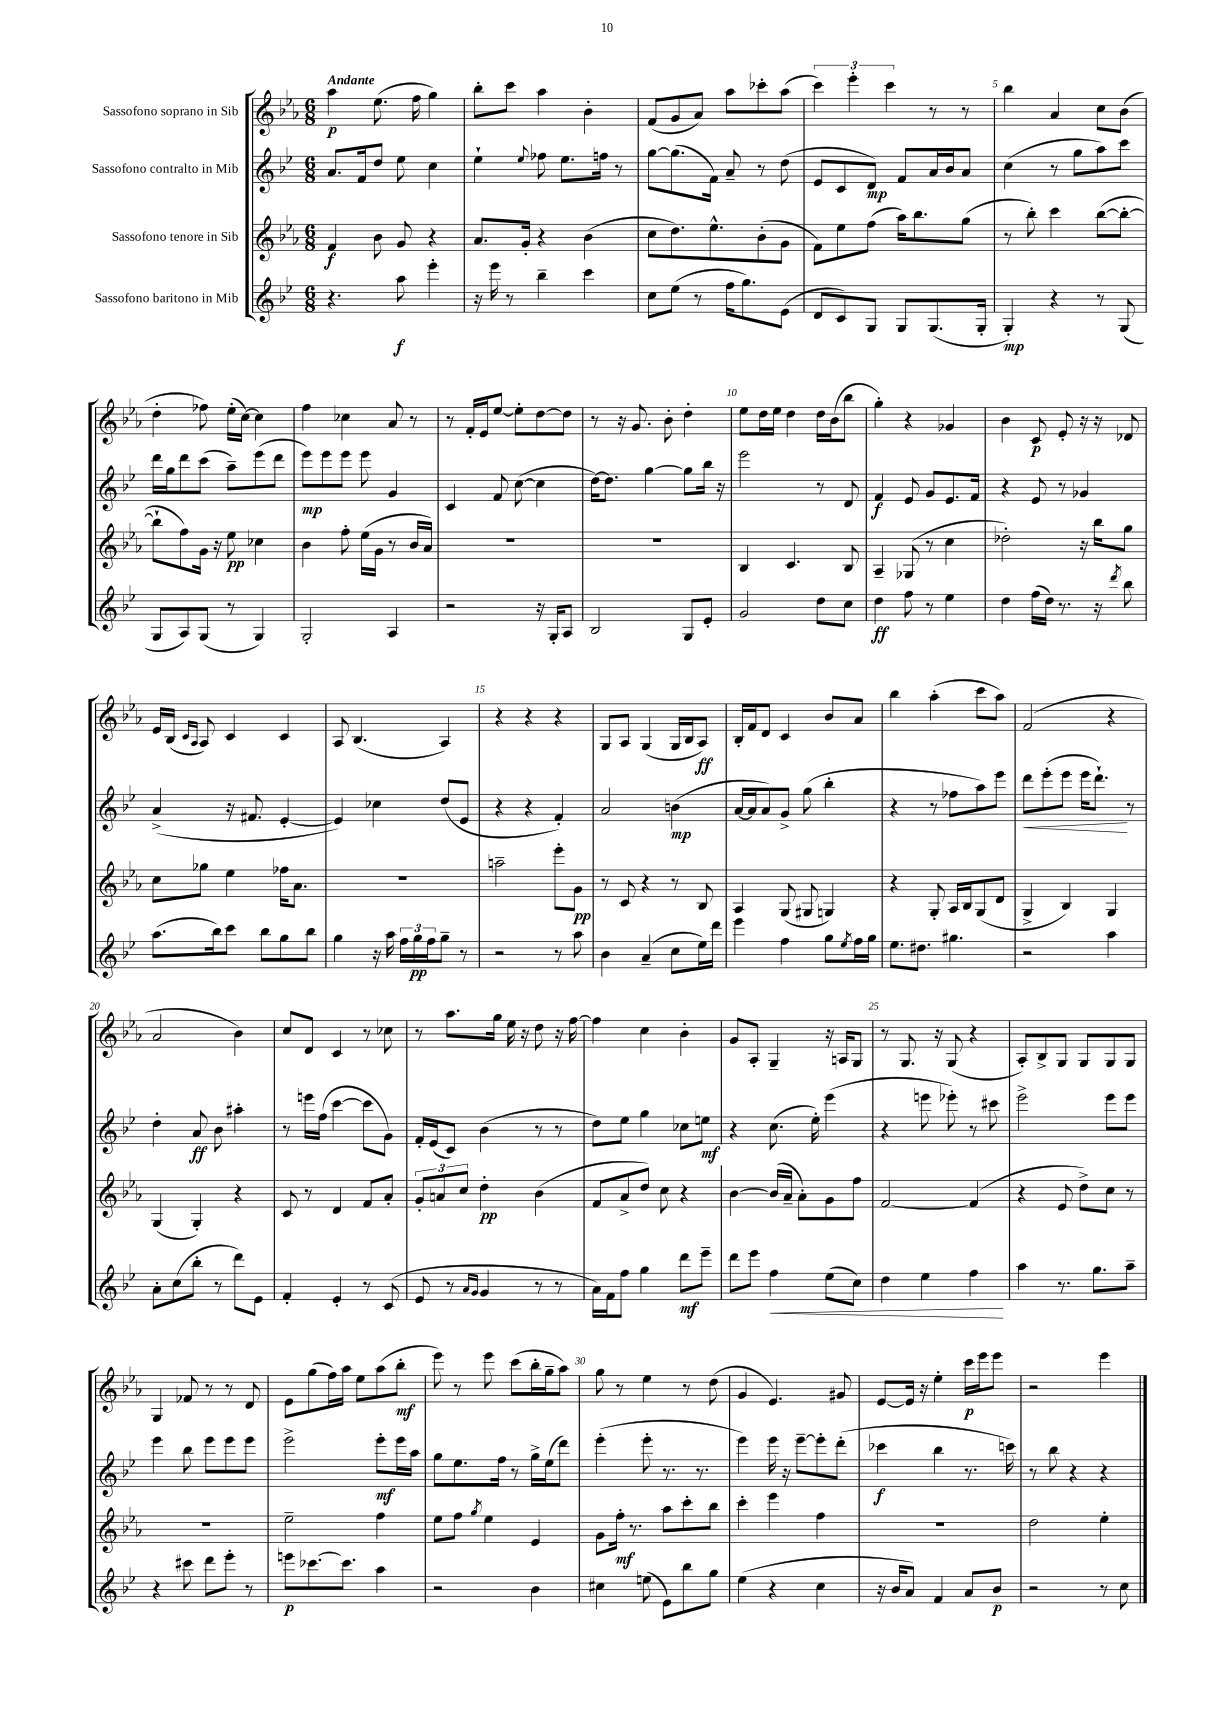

**kern	**kern	**kern	**kern
*staff4	*staff3	*staff2	*staff1
*clefG2	*clefG2	*clefG2	*clefG2
*k[b-e-]	*k[b-e-a-]	*k[b-e-]	*k[b-e-a-]
*M6/8	*M6/8	*M6/8	*M6/8
4.r	4f	8.a	4aa-
.	.	16f	.
.	8b-	8dd	(8.ee-
8aa	8g	8ee-	.
.	.	.	16ff
4eee-'	4r	4cc	4gg)
=	=	=	=
16r	8.a-	4ee-`	8bb-'
16eee-	.	.	.
8r	.	.	8ccc
.	16g'	.	.
.	.	8qqee-	.
4bb-~	4r	8ff-	4aa-
.	.	8.ee-	.
4ccc	(4b-	.	4b-'
.	.	16ff	.
.	.	8r	.
=	=	=	=
8cc	8cc	[8gg	(8f
(8ee-	8.dd)	(8.gg]	8g
8r	.	.	8a-)
.	8.ee-^^	16f)	.
16ff	.	8a~	8aa-
8.gg)	.	.	.
.	(8b-'	8r	8ccc-'
(8e-	8g	(8dd	(8aa-
=	=	=	=
8d	8f)	8e-	6ccc)
8c)	8ee-	8c	.
.	.	.	6eee-'
8G	(8ff	8d)	.
.	.	.	6ccc
8G	16aa-)	8f	.
.	8.bb-	.	.
(8.G	.	16a	8r
.	.	16b-	.
.	(8gg	8a	8r
16G'	.	.	.
=	=	=	=
4G')	8r	(4cc	4bb-
.	8bb-')	.	.
4r	4ccc	8r	4a-
.	.	8gg	.
8r	([8bb-	8aa)	8cc
(8G	8bb-'_	8ccc	(8b-
=	=	=	=
8G	8bb-`]	16ddd	4dd'
.	.	16gg	.
8A)	8ff)	8ddd	.
(8G	16g	(8ccc	8ff-)
.	16r	.	.
8r	8ee-	8aa~)	(16ee-'
.	.	.	[16cc)
4G)	4cc-	(8eee-	4cc]
.	.	8ddd	.
=	=	=	=
2G'	4b-	8eee-)	4ff
.	.	8eee-	.
.	8ff'	8eee-	4cc-
.	(16ee-	8eee-	.
.	16g	.	.
4A	8r	4g	8a-
.	16b-	.	8r
.	16a-)	.	.
=	=	=	=
2r	2.r	4c	8r
.	.	.	16f'
.	.	.	16e-
.	.	8f	[8ee-
.	.	([8cc	8ee-']
16r	.	4cc]	[8dd
16G'	.	.	.
8A	.	.	8dd]
=	=	=	=
2B-	2.r	[16dd)	8r
.	.	8.dd]	.
.	.	.	16r
.	.	.	8.g
.	.	[4gg	.
.	.	.	8b-'
8G	.	8gg]	4dd'
8e-'	.	16bb-	.
.	.	16r	.
=	=	=	=
2g	4B-	2eee-	8ee-
.	.	.	16dd
.	.	.	16ee-
.	4.c	.	4dd
8dd	.	8r	16dd
.	.	.	(16b-
8cc	8B-	8d	8bb-
=	=	=	=
4dd	4A-~	4f	4gg')
8ff	(8G-	8e-	4r
8r	8r	8g	.
4ee-	4cc	8.e-	4g-
.	.	16f	.
=	=	=	=
4dd	2dd-')	4r	4b-
(16ff	.	8e-	8c
16dd)	.	.	.
8.r	.	8r	8e-'
.	16r	4g-	16r
16r	16bb-	.	16r
8qddd	.	.	.
8bb-	8gg	.	8d-
=	=	=	=
(8.aa	8cc	(4a^	16e-
.	.	.	(16B-
.	.	.	16qqc
.	.	.	16qqA-
.	8gg-	.	8A-)
16bb-)	.	.	.
8ccc	4ee-	16r	4c
.	.	8.f#	.
8bb-	.	.	.
8gg	16ff-	[4e-'	4c
.	8.a-	.	.
8bb-	.	.	.
=	=	=	=
4gg	2.r	4e-])	8A-
.	.	.	(4.B-
16r	.	4cc-	.
16aa	.	.	.
24ff	.	.	.
24gg	.	.	.
24ff	.	.	.
8gg~	.	(8dd	4A-)
8r	.	8e-	.
=	=	=	=
2r	2aa~	4r	4r
.	.	4r	4r
8r	8eee-'	4f')	4r
8aa	8g	.	.
=	=	=	=
4b-	8r	2a	8G
.	8c	.	8A-
(4a~	4r	.	(4G
8cc	8r	(4b	16G
.	.	.	16B-
16ee-)	8B-	.	8A-)
16ddd	.	.	.
=	=	=	=
4eee-	4A-	[16a	16B-'
.	.	16a]	16f
.	.	8a)	8d
4ff	(8G	8g^	4c
.	8G#	(8gg	.
8gg	4G)	4bb-'	8b-
8qee-	.	.	.
16ff	.	.	8a-
16gg	.	.	.
=	=	=	=
8.ee-	4r	4r	4bb-
8.dd#	.	.	.
.	8G'	8r	(4aa-'
4.gg#	16A-	8ff-	.
.	16B-	.	.
.	(8G	8aa)	8ccc
.	8d	8eee-	8aa-)
=	=	=	=
2r	4G^	8ddd	(2f
.	.	(8eee-'	.
.	4B-)	8eee-	.
.	.	16eee-	.
.	.	8.ddd`)	.
4aa	4G	.	4r
.	.	8r	.
=	=	=	=
8a'	(4G	4dd'	2a-
(8cc	.	.	.
8bb-'	4G')	8a	.
8r	.	8b-	.
8ddd)	4r	4aa#'	4b-)
8e-	.	.	.
=	=	=	=
4f'	8c	8r	8cc
.	8r	16eee	8d
.	.	(16ff	.
4e-'	4d	[4ccc	4c
8r	8f	8ccc]	8r
(8c	8a-'	8g)	8cc-
=	=	=	=
8e-	12g'	16f'	8r
.	.	(16e-	.
.	12a	.	.
8r	.	8c)	8.aa-
.	12cc	.	.
16qqa	.	.	.
16qqg	.	.	.
4g	4dd'	(4b-	.
.	.	.	16gg
.	.	.	16ee-
.	.	.	16r
8r	(4b-	8r	8dd
8r	.	8r	16r
.	.	.	[16ff
=	=	=	=
16a)	8f	8dd)	4ff]
16f	.	.	.
8ff	8a-^	8ee-	.
4gg	8dd)	4gg	4cc
.	8cc	.	.
8ddd	4r	8cc-	4b-'
8eee-~	.	8ee	.
=	=	=	=
8ddd	[4b-	4r	8g
8eee-	.	.	8A-'
4ff	(16b-]	(8.cc	4G~
.	16a-~	.	.
.	8a-')	.	.
.	.	16ee-')	.
(8ee-	8g	(4eee-	16r
.	.	.	16A
8cc)	8ff	.	8G
=	=	=	=
4dd	[2f	4r	8r
.	.	.	8.G
4ee-	.	8eee	.
.	.	.	16r
.	.	8eee-')	(8G
4ff	(4f]	8r	4r
.	.	8ccc#	.
=	=	=	=
4aa	4r	2eee-^	8A-')
.	.	.	8B-^
8.r	8e-	.	8G
.	8dd^)	.	8G
8.gg	.	.	.
.	8cc	8eee-	8G
8aa~	8r	8eee-	8G
=	=	=	=
4r	2.r	4eee-	4G
8ccc#	.	8bb-	8f-
8ddd	.	8eee-	8r
8eee-'	.	8eee-	8r
8r	.	8eee-	8d
=	=	=	=
8eee	2ee-~	2eee-^	8e-
[8.ccc-	.	.	(8gg
.	.	.	16ff)
8.ccc-]	.	.	16aa-
.	.	.	8ee-
4aa	4ff	8eee-'	(8aa-
.	.	16eee-	8bb-'
.	.	16aa	.
=	=	=	=
2r	8ee-	8gg	8eee-)
.	8ff	8.ee-	8r
.	8qgg	.	.
.	4ee-	.	8eee-
.	.	16ff	.
.	.	8r	(8ccc
4b-	4e-	16gg^	16bb-'
.	.	(16ee-	16gg~
.	.	8ddd)	8aa-)
=	=	=	=
4cc#	8g	(4eee-'	8gg
.	16ff'	.	8r
.	8.r	.	.
(8ee	.	8eee-'	4ee-
8e-)	8aa-	8.r	.
8bb-	8ccc'	.	8r
.	.	8.r	.
8gg	8bb-	.	(8dd
=	=	=	=
(4ee-	4ccc'	4eee-)	4g
4r	4eee-	16eee-	4.e-)
.	.	16r	.
.	.	[8eee-~	.
4cc	4ff	8eee-']	.
.	.	(8ddd'	8g#
=	=	=	=
16r	2.r	4ccc-	[8e-
16b-	.	.	.
8a)	.	.	16e-]
.	.	.	16r
4f	.	4bb-	4ee-'
8a	.	8.r	16ccc
.	.	.	16eee-
8b-	.	.	8eee-
.	.	16ccc)	.
=	=	=	=
2r	2dd	8r	2r
.	.	8bb-	.
.	.	4r	.
8r	4ee-'	4r	4eee-
8cc	.	.	.
==	==	==	==
*-	*-	*-	*-
